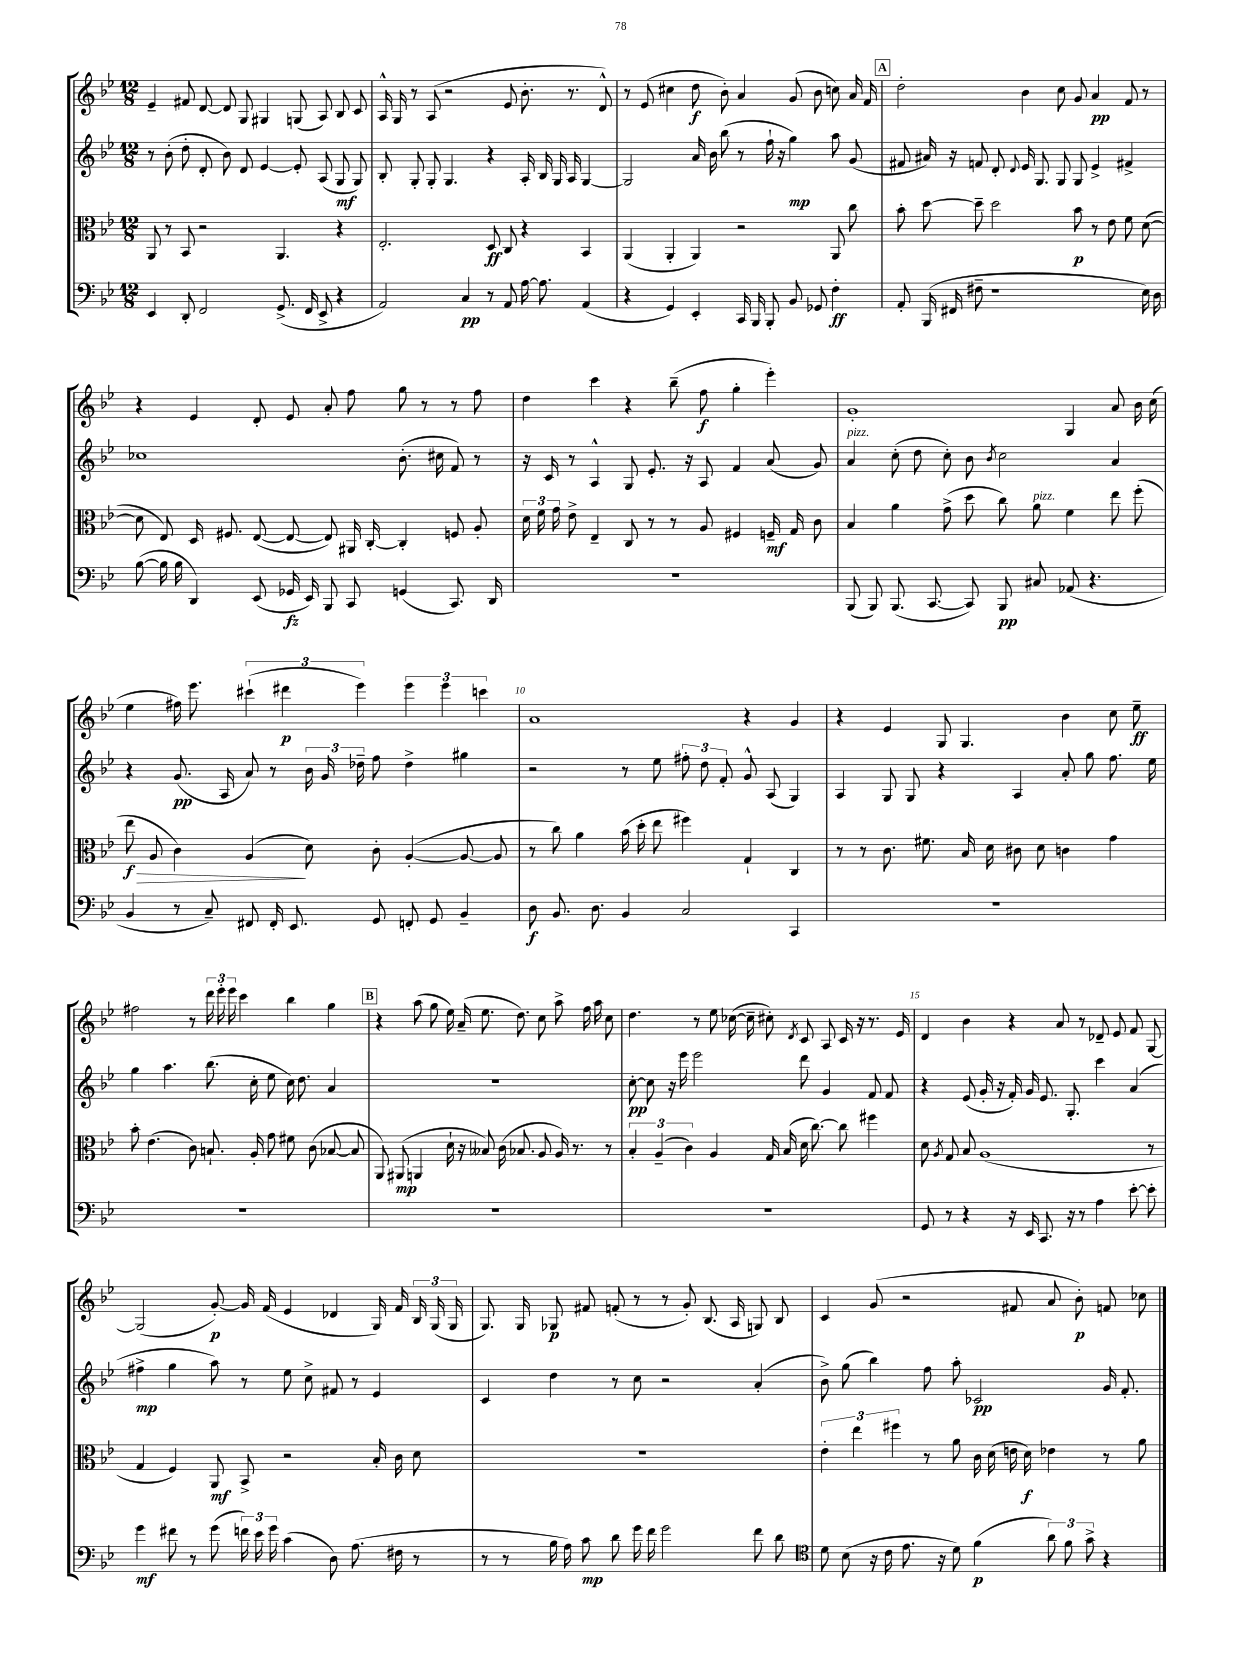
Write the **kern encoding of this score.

**kern	**kern	**kern	**kern
*staff4	*staff3	*staff2	*staff1
*clefF4	*clefC3	*clefG2	*clefG2
*k[b-e-]	*k[b-e-]	*k[b-e-]	*k[b-e-]
*M12/8	*M12/8	*M12/8	*M12/8
4EE-	8AA	8r	4e-~
.	8r	(8b-'	.
8DD'	8BB-	8dd'	8f#
2FF	2r	8d'	[8d
.	.	8b-)	8d]
.	.	8d	8G
.	.	[4e-	4G#
(8.GG^	4.AA	.	.
.	.	8e-']	(8G
16FF	.	.	.
8EE-^	.	(8A	8A)
4r	4r	8G	8B-
.	.	8G)	8c
=	=	=	=
2AA)	2.E-'	8B-'	16A^^
.	.	.	16G
.	.	8G'	8r
.	.	8G'	(8A
.	.	4.G	2r
4C	.	.	.
8r	8D	4r	.
8AA	8C	.	8e-
[16A	4r	16A'	8.b-'
8.A]	.	16B-	.
.	.	16G	.
.	.	16A	8.r
(4AA	4BB-	[4G	.
.	.	.	8d^^)
=	=	=	=
4r	(4AA	2G]	8r
.	.	.	(8e-
4GG)	4AA'	.	4cc#
4EE-'	4AA)	16a	8dd
.	.	16b-	.
.	.	(8bb-	8b-')
16CC	2r	8r	4a
16BBB-	.	.	.
8BBB-'	.	16ff`	.
.	.	16r	.
8BB-	.	4gg)	(8g
8GG-	.	.	8b-
4F'	8AA	8aa	8cc)
.	8cc	(8g	16a
.	.	.	16f
=	=	=	=
8AA'	8b-'	8f#	2dd'
(16BBB-	[8dd	16a#)	.
16FF#	.	16r	.
8F#~	8dd~]	8f	.
1r	2dd	8d'	.
.	.	8qqd	.
.	.	16e-	4b-
.	.	8.G	.
.	.	8G	8cc
.	8b-	8G	8g
.	8r	4e-^	4a
.	8e-	.	.
.	8f	4f#^	8f
16E-)	([8d	.	8r
16D	.	.	.
=	=	=	=
([8B-	8d]	1cc-	4r
16B-]	8E-)	.	.
16B-	.	.	.
4DD)	16D	.	4e-
.	8.F#	.	.
(8EE-	([8E-	.	8d'
16GG-	8E-_	.	8e-
16EE-)	.	.	.
8BBB-	8E-])	.	8a'
8CC	16AA#	.	8ff
.	[16C'	.	.
(4GG	4C']	(8.b-'	8gg
.	.	.	8r
.	.	16cc#	.
8.CC)	8F	8f)	8r
.	8A'	8r	8ff
16DD	.	.	.
=	=	=	=
1.r	24d	16r	4dd
.	24f	.	.
.	.	16c	.
.	24g	.	.
.	8e-^	8r	.
.	4E-~	4A^^	4ccc
.	8C	8G	4r
.	8r	8.e-'	.
.	8r	.	(8bb-~
.	.	16r	.
.	8A	8A	8ff
.	4F#	4f	4gg'
.	16F~	(8a	4eee-')
.	16G	.	.
.	8c	8g)	.
=	=	=	=
(8BBB-	4B-	4a	1g'
8BBB-)	.	.	.
(8.BBB-	4a	(8cc'	.
.	.	8dd	.
[8.CC	.	.	.
.	(8g^	8cc')	.
8CC])	8dd	8b-	.
.	.	8qb-	.
8BBB-	8cc)	2cc	.
8C#	8a	.	.
(8AA-	4f	.	4G
4.r	.	.	.
.	8ee-	4a	8a
.	(8ff'	.	16b-
.	.	.	(16cc
=	=	=	=
4BB-	8ee-	4r	4ee-
.	8A	.	.
8r	4c)	(8.g	16ff#)
.	.	.	8.eee-
8C~)	.	.	.
.	.	16A	.
8FF#	(4A	8a)	(6ccc#`
16FF#'	.	8r	.
.	.	.	6ddd#
8.EE-	.	.	.
.	8d)	24b-	.
.	.	24g	.
.	.	24dd-~	6eee-)
8GG	8c'	8ff	.
8FF'	([4A'	4dd-^	6eee-
8GG	.	.	.
.	.	.	6eee-
4BB-~	8A_	4gg#	.
.	.	.	6ccc
.	8A]	.	.
=	=	=	=
8D	8r	2r	1a
8.BB-	8cc)	.	.
.	4a	.	.
8.D	.	.	.
4BB-	(16b-	8r	.
.	16dd'	.	.
.	8ee-	8ee-	.
2C	4ff#)	12ff#'	.
.	.	12dd	.
.	.	12f'	.
.	4G`	8g^^	4r
.	.	(8A	.
4CC	4C	4G)	4g
=	=	=	=
1.r	8r	4A	4r
.	8r	.	.
.	8.c	8G	4e-
.	.	8G	.
.	8.f#	.	.
.	.	4r	8G
.	16B-	.	4.G
.	16d	.	.
.	8c#	4A	.
.	8d	.	.
.	4c	8a'	4b-
.	.	8gg	.
.	4g	8.ff	8cc
.	.	.	8ee-~
.	.	16ee-	.
=	=	=	=
1.r	8b-'	4gg	2ff#
.	(4.e-	.	.
.	.	4.aa	.
.	8c)	.	8r
.	8.B`	(8.bb-	24ddd
.	.	.	24eee-'
.	.	.	24eee-
.	.	.	4ccc
.	16A'	16cc'	.
.	8g	8ee-	.
.	8f#	16cc)	4bb-
.	.	8.dd	.
.	(8c	.	.
.	[8B-	4a	4gg
.	8B-]	.	.
=	=	=	=
1.r	8AA)	1.r	4r
.	(8AA#	.	.
.	4AA	.	(8aa
.	.	.	8gg
.	16d`	.	16ee-)
.	16r	.	(16a~
.	8B--)	.	8.ee-
.	(16c	.	.
.	8.B-	.	8.dd)
.	8A	.	8cc
.	16A)	.	8aa^
.	8.r	.	.
.	.	.	16ff
.	.	.	16aa
.	8r	.	8cc
=	=	=	=
1.r	6B-'	[8cc'	4.dd
.	.	8cc]	.
.	(6A~	.	.
.	.	16r	.
.	.	16eee-	.
.	6c)	.	.
.	.	2eee-	8r
.	4A	.	8ee-
.	.	.	([16cc-
.	.	.	16cc-~]
.	16G	.	8cc#')
.	(16B-	.	.
.	.	.	8qd
.	16d	8ddd	8c
.	[8.cc)	.	.
.	.	4g	8A
.	8cc]	.	16c
.	.	.	16r
.	4ff#	8f	8.r
.	.	8f	.
.	.	.	16e-
=	=	=	=
8GG	8d	4r	4d
.	8qA	.	.
8r	8G	.	.
4r	8B-	(8e-	4b-
.	(1A	16g'	.
.	.	16r	.
16r	.	16f')	4r
16EE-	.	16g	.
8.CC	.	8.e-	.
.	.	.	8a
16r	.	8.G'	.
8r	.	.	8r
4A	.	4ccc	8d-~
.	.	.	8e-
[8e-'	.	(4a	8f
8e-']	8r	.	[8G
=	=	=	=
4g	4G	4ff#^	(2G]
8f#	4F)	4gg	.
8r	.	.	.
(8g	8AA	8aa)	[8g')
24f)	8BB-^	8r	16g]
24e-	.	.	.
.	.	.	(16f
24g	.	.	.
(4c	2r	8ee-	4e-
.	.	8cc^	.
8D)	.	8f#	4d-
(8.A	.	8r	.
.	16B-'	4e-	16G)
16F#	16c	.	16f
8r	8d	.	24B-
.	.	.	(24G
.	.	.	24G
=	=	=	=
8r	1.r	4c	8.G)
8r	.	.	.
.	.	.	16G
16B-	.	4dd	8G-
16A)	.	.	.
8c	.	.	8f#
8d	.	8r	(8f'
16g	.	8cc	8r
16f	.	.	.
2g	.	2r	8r
.	.	.	8g')
.	.	.	(8.B-
.	.	.	16A
8f	.	(4a'	8G)
8d	.	.	8B-
=	=	=	=
*clefC4	*	*	*
8d	6e-'	8b-^)	4c
(8B-	.	(8gg	.
.	6ee-	.	.
16r	.	4bb-)	(8g
16c	.	.	.
.	6ff#	.	.
8.e-	.	.	2r
.	8r	8ff	.
16r	.	.	.
8d)	8a	8aa'	.
(4f	16c	2c-	.
.	(16d	.	.
.	16e	.	8f#
.	16d)	.	.
12a)	4e-	.	8a
12f	.	.	.
.	.	.	8b-')
12g^	.	.	.
4r	8r	16g	8f
.	.	8.f'	.
.	8a	.	8cc-
==	==	==	==
*-	*-	*-	*-
